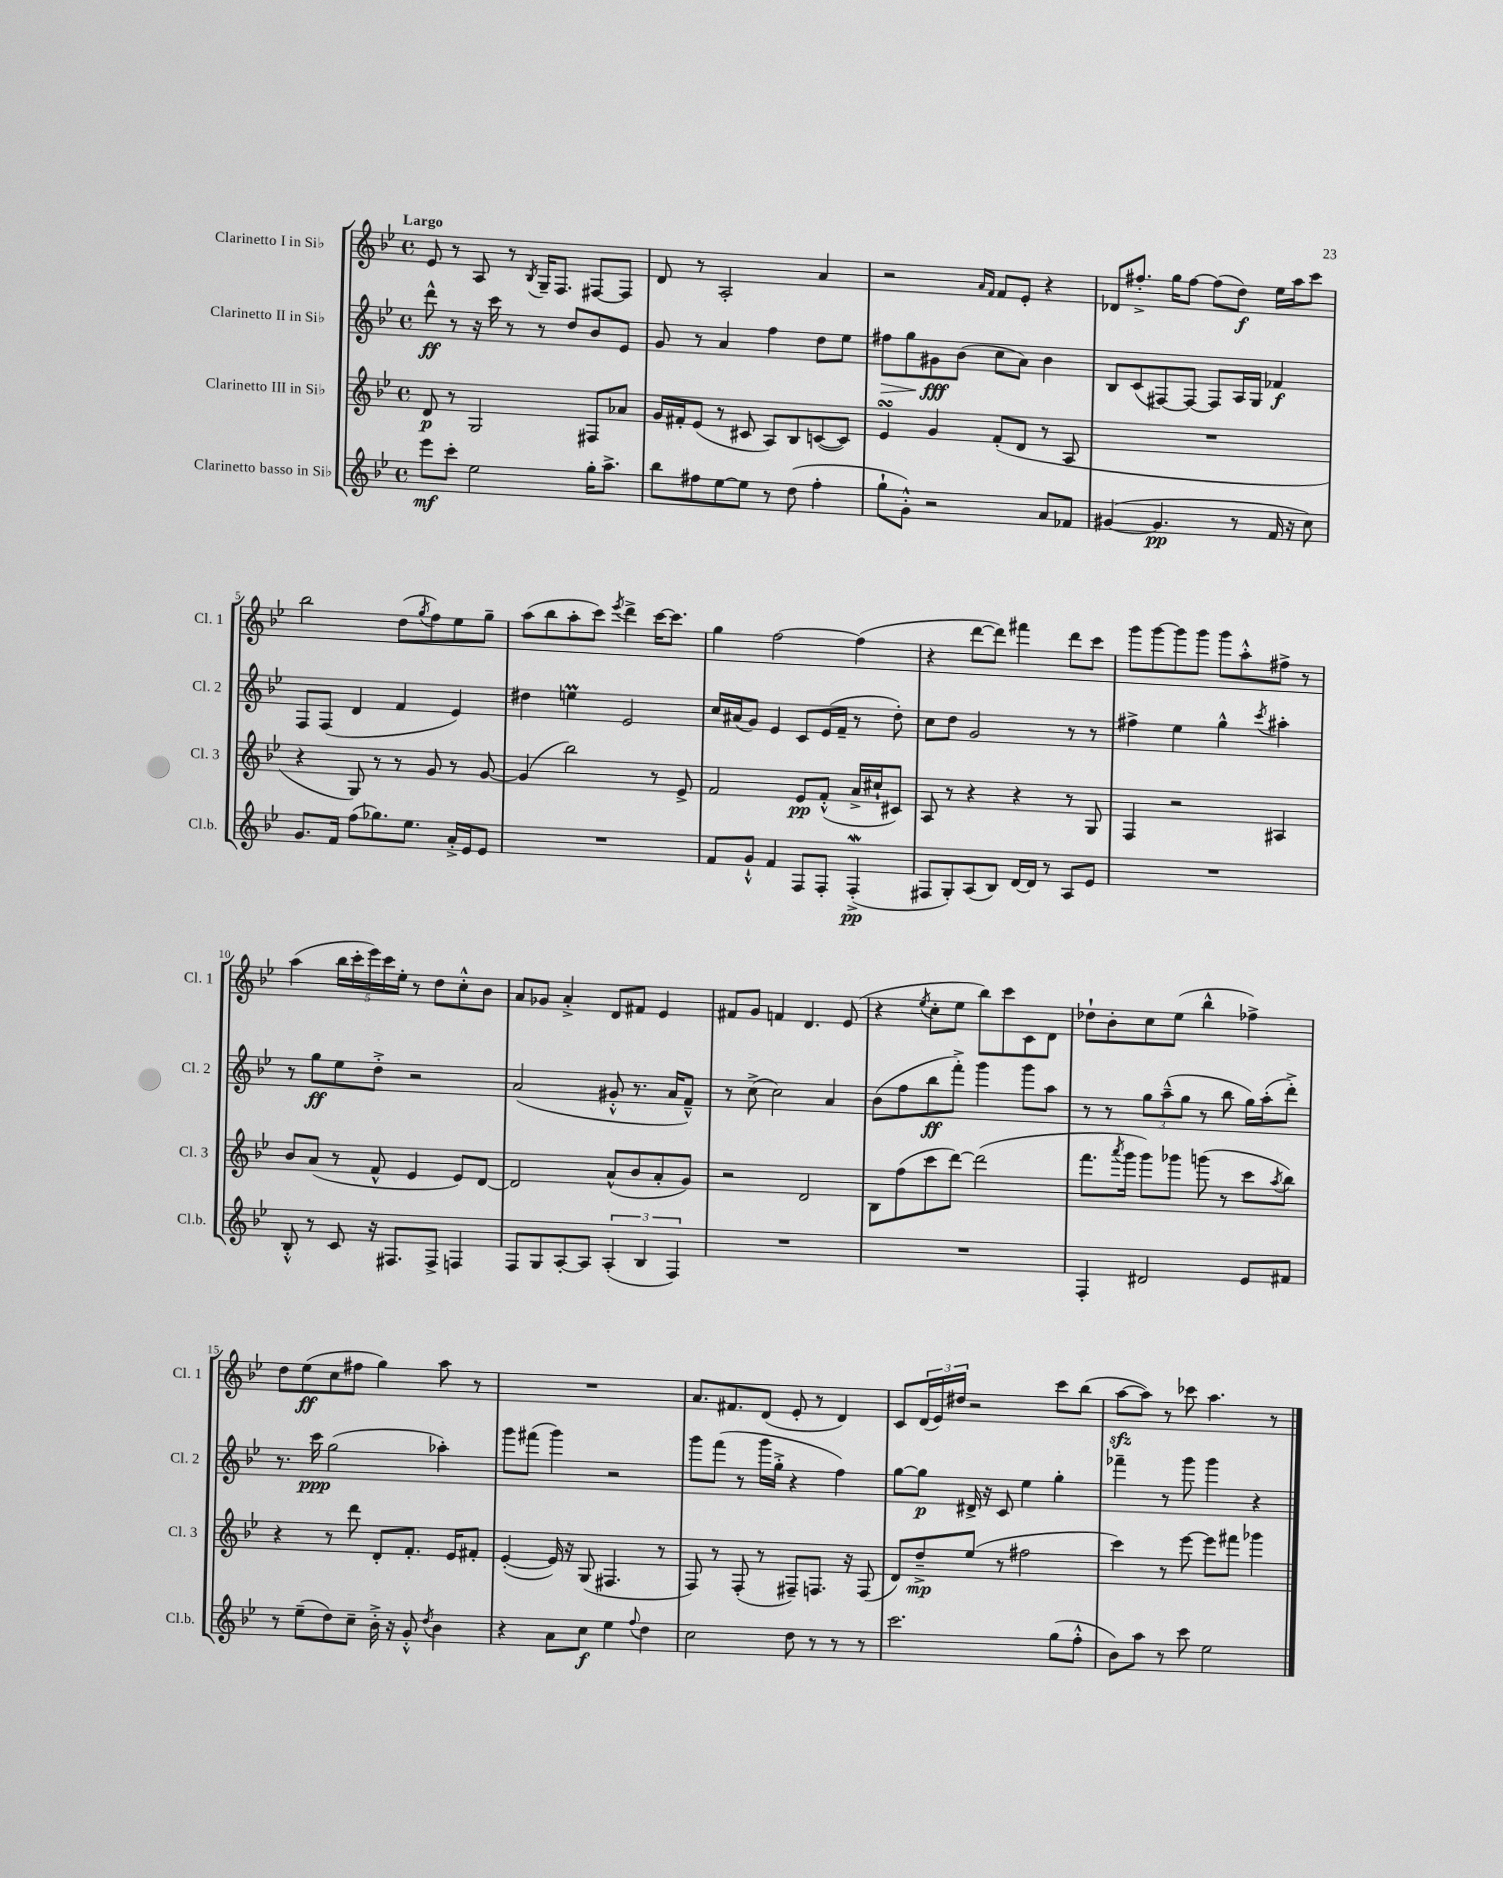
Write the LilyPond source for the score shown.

<<
\new StaffGroup <<
\new Staff = "s0" \with { instrumentName = "Clarinetto I in Sib" shortInstrumentName = "Cl. 1" } {
    \clef treble \key bes \major \defaultTimeSignature \time 4/4 \tempo "Largo"
    ees'8 r8 a8 r8 \acciaccatura { bes8 } g16-- f8. fis8~ fis8 |
    d'8 r8 a2-. a'4 |
    r2 \grace { a'16 f'16 } f'8 ees'8-. r4 |
    des'8 fis''8.-.-> g''16 fis''8~ fis''8( d''8\f) ees''16 a''16 c'''8 |
    bes''2 d''8( \acciaccatura { g''8 } f''8) ees''8 g''8-- |
    a''8( bes''8 a''8-. c'''8) \acciaccatura { ees'''8 } d'''4-> c'''16~ c'''8. |
    g''4 f''2~ f''4( |
    r4 d'''8~ d'''8) fis'''4 d'''8 c'''8 |
    g'''8 g'''8~ g'''8 g'''8 g'''8 a''8-.-^ fis''8-> r8 |
    a''4( \tuplet 5/4 { bes''16 c'''16-. ees'''16) c'''16 ees''16-. } r8 d''8 c''8-.-^ bes'8 |
    a'8 ges'8 a'4-.-> d'8 fis'8 ees'4 |
    fis'8 g'8 f'4 d'4. ees'8( |
    r4 \acciaccatura { ees''8 } c''8-. ees''8 bes''8) c'''8 c'8 d'8 |
    des''8-! bes'8-. c''8 ees''8( bes''4-^ fes''4->) |
    d''8 ees''8\ff( c''8 fis''8 g''4) a''8 r8 |
    R1 |
    a'8. fis'8. d'8( ees'8-. r8 d'4) |
    c'8 \tuplet 3/2 { d'16( ees'16) dis''16 } r2 c'''8 bes''8( |
    a''8~\sfz a''8) r8 ces'''8 a''4. r8 \bar "|." |
}
\new Staff = "s1" \with { instrumentName = "Clarinetto II in Sib" shortInstrumentName = "Cl. 2" } {
    \clef treble \key bes \major \defaultTimeSignature \time 4/4
    d'''8-^\ff r8 r16 c'''16 r8 r8 d''8 bes'8 ees'8 |
    g'8 r8 a'4 f''4 d''8 ees''8 |
    fis''8\> g''8 gis'8\fff\! bes'8( c''8 a'8) bes'4 |
    bes8 c'8( fis8~) fis8~ fis8 a16 g16 fes'4\f |
    f8 f8( d'4 f'4 ees'4) |
    dis''4 e''4\prall ees'2 |
    c''16 ais'16( g'8) ees'4 c'8 ees'16( f'16-- r8 d''8-.) |
    c''8 d''8 g'2 r8 r8 |
    fis''4-> ees''4 g''4-^ \acciaccatura { c'''8 } ais''4-. |
    r8 g''8\ff ees''8 d''8-.-> r2 |
    a'2( gis'8-.-^ r8. a'16 f'8---^) |
    r8 c''8->( c''2) a'4 |
    bes'8( f''8 bes''8\ff f'''8-.->) g'''4 g'''8 a''8 |
    r8 r8 \tuplet 3/2 { g''8 a''8---^( g''8 } r8 bes''8 g''16) a''16-.( d'''8-.->) |
    r8. c'''16\ppp g''2( aes''4-.) |
    g'''8 fis'''8( g'''4) r2 |
    g'''8 f'''8( r8 g'''16 g''16-.-> r4 f''4) |
    g''8~ g''8\p dis'16-> r16 c'8 ees''4 g''4-. |
    fes'''4-- r8 g'''8 g'''4 r4 \bar "|." |
}
\new Staff = "s2" \with { instrumentName = "Clarinetto III in Sib" shortInstrumentName = "Cl. 3" } {
    \clef treble \key bes \major \defaultTimeSignature \time 4/4
    d'8\p r8 g2 fis8 aes'8 |
    g'16 fis'16-. ees'8( r8 cis'8 a8) bes8 c'8~( c'8) |
    ees'4\turn g'4 f'8-.( d'8 r8 a8 |
    R1 |
    r4 g8) r8 r8 g'8 r8 g'8~ |
    g'4( bes''2) r8 ees'8-> |
    f'2 ees'8\pp f'8-.-^( a'16-> cis''16-! cis'8) |
    a8 r8 r4 r4 r8 g8 |
    f4 r2 ais4 |
    bes'8 a'8( r8 f'8-^ ees'4 ees'8) d'8~ |
    d'2 a'8-^( bes'8 a'8-. g'8) |
    r2 d'2 |
    bes8 f''8( c'''8 d'''8~) d'''2( |
    f'''8. \acciaccatura { a'''8 } g'''16 g'''8) ges'''8 g'''8( r8 c'''8 \acciaccatura { a''8 } bes''8) |
    r4 r8 d'''8 d'8-. f'8.-. ees'16 fis'8-. |
    ees'4~-.( ees'16) r16 g8( fis4. r8 |
    f8) r8 f8-.( r8 fis8--) f8. r16 f8( |
    d'8) d''8--->\mp ees''8( r8 fis''2 |
    c'''4) r8 ees'''8~ ees'''8 fis'''8 ges'''4 \bar "|." |
}
\new Staff = "s3" \with { instrumentName = "Clarinetto basso in Sib" shortInstrumentName = "Cl.b." } {
    \clef treble \key bes \major \defaultTimeSignature \time 4/4
    ees'''8\mf c'''8-. ees''2 g''16-. a''8.-> |
    bes''8 fis''8 ees''8~ ees''8 r8 d''8( fis''4-. |
    g''8-! g'8-.-^) r2 a'8 fes'8 |
    gis'4~( gis'4.\pp r8 f'16 r16 c''8) |
    g'8. f'16 f''8( ges''8.) ees''8. a'16-.-> ees'16 ees'8 |
    R1 |
    f'8 g'8-!-^ f'4 f8 f8-. f4-.->\mordent\pp( |
    fis8 g8-.) a8( bes8) d'16~ d'16 r8 a8 ees'8 |
    R1 |
    bes8-.-^ r8 c'8 r16 fis8. fis8-> f4 |
    f8 g8 a8~-. a8 \tuplet 3/2 { a4-.( bes4 f4) } |
    R1 |
    R1 |
    f4-. dis'2 ees'8 fis'8 |
    r8 ees''8--( d''8) c''8-- bes'16-.-> r16 g'8-.-^ \acciaccatura { d''8 } bes'4 |
    r4 a'8 c''8\f ees''4 \appoggiatura { f''8 } d''4 |
    c''2 d''8 r8 r8 r8 |
    c'''2. g''8( f''8-.-^ |
    bes'8) a''8 r8 c'''8 ees''2 \bar "|." |
}
>>
>>
